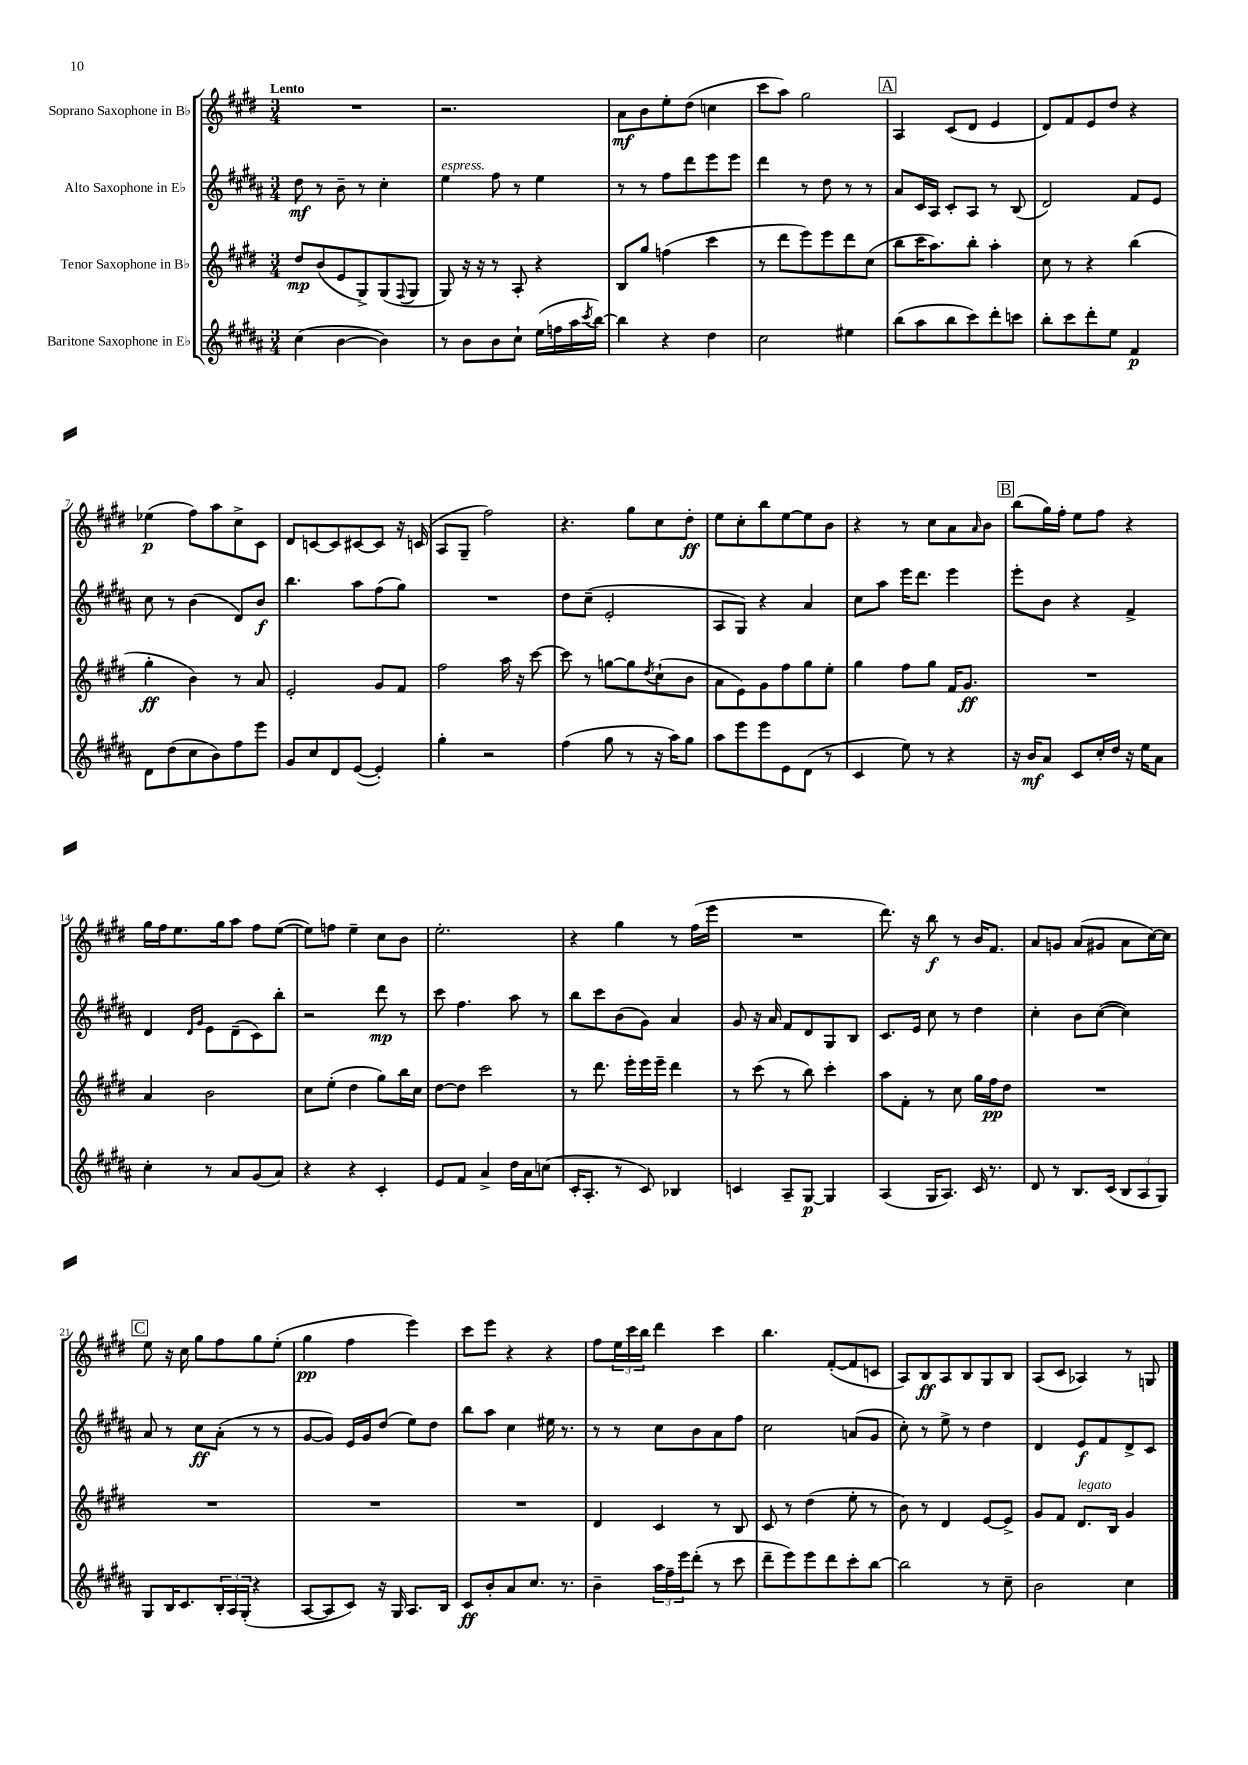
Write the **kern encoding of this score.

**kern	**dynam	**kern	**dynam	**kern	**dynam	**kern	**dynam
*part4	*part4	*part3	*part3	*part2	*part2	*part1	*part1
*staff4	*staff4	*staff3	*staff3	*staff2	*staff2	*staff1	*staff1
*I"Baritone Saxophone in E♭	*	*I"Tenor Saxophone in B♭	*	*I"Alto Saxophone in E♭	*	*I"Soprano Saxophone in B♭	*
*clefG2	*	*clefG2	*	*clefG2	*	*clefG2	*
*k[f#c#g#d#a#]	*	*k[f#c#g#d#]	*	*k[f#c#g#d#a#]	*	*k[f#c#g#d#]	*
*M3/4	*	*M3/4	*	*M3/4	*	*M3/4	*
=1	=1	=1	=1	=1	=1	=1	=1
!	!	!	!	!	!	!LO:TX:a:B:t=Lento	!
(4cc#\	.	8dd#/L	mp	8dd#\	mf	2.r	.
.	.	(8b/	.	8r	.	.	.
[4b\	.	8e/	.	8b~\	.	.	.
.	.	8G#^/)	.	8r	.	.	.
4b\])	.	(8G#/	.	4cc#'\	.	.	.
.	.	8qqF#/	.	.	.	.	.
.	.	8G#/J	.	.	.	.	.
=2	=2	=2	=2	=2	=2	=2	=2
!	!	!	!	!LO:TX:a:i:t=espress.	!	!	!
8r	.	8G#/)	.	4ee\	.	2.r	.
8b\L	.	16r	.	.	.	.	.
.	.	16r	.	.	.	.	.
8b\	.	8r	.	8ff#\	.	.	.
8cc#`\J	.	8A'/	.	8r	.	.	.
(16ee\LL	.	4r	.	4ee\	.	.	.
16ffn\	.	.	.	.	.	.	.
16aa#\	.	.	.	.	.	.	.
8qccc#/	.	.	.	.	.	.	.
[16bb\JJ)	.	.	.	.	.	.	.
=3	=3	=3	=3	=3	=3	=3	=3
4bb\]	.	8B/L	.	8r	.	8a\L	mf
.	.	8gg#/J	.	8r	.	8b\	.
4r	.	(4ffn\	.	8ff#\L	.	8ee'\	.
.	.	.	.	8ddd#\	.	(8dd#\J	.
4dd#\	.	4ccc#\	.	8eee\	.	4ccn\	.
.	.	.	.	8eee\J	.	.	.
=4	=4	=4	=4	=4	=4	=4	=4
2cc#\	.	8r	.	4ddd#\	.	8ccc#\L	.
.	.	8ddd#\L	.	.	.	8aa\J)	.
.	.	8eee\)	.	8r	.	2gg#\	.
.	.	8eee\	.	8dd#\	.	.	.
4ee#X\	.	8ddd#\	.	8r	.	.	.
.	.	(8cc#\J	.	8r	.	.	.
!!LO:REH:place=s1:t=A
=5	=5	=5	=5	=5	=5	=5	=5
(8bb\L	.	8bb\L	.	8a#/L	.	4A/	.
8aa#\	.	16ccc#\K	.	16c#/L	.	.	.
.	.	8.aa\)	.	16A#/JJ	.	.	.
8bb\	.	.	.	8c#'/L	.	(8c#/L	.
8ccc#\)	.	8bb'\J	.	8A#/J	.	8d#/J	.
8ddd#'\	.	4aa'\	.	8r	.	4e/	.
8cccn\J	.	.	.	(8B/	.	.	.
=6	=6	=6	=6	=6	=6	=6	=6
8bb'\L	.	8cc#\	.	2d#/)	.	8d#/L)	.
8ccc#\	.	8r	.	.	.	8f#/	.
8ddd#'\	.	4r	.	.	.	8e/	.
8ee\J	.	.	.	.	.	8dd#/J	.
4f#/	p	(4bb\	.	8f#/L	.	4r	.
.	.	.	.	8e/J	.	.	.
!!LO:LB:g=z
=7	=7	=7	=7	=7	=7	=7	=7
8d#\L	.	4gg#'\	ff	8cc#\	.	(4ee-X\	p
(8dd#\	.	.	.	8r	.	.	.
8cc#\	.	4b\)	.	(4b\	.	8ff#\L)	.
8b\)	.	.	.	.	.	8aa\	.
8ff#\	.	8r	.	8d#/L)	.	8cc#^\	.
8eee\J	.	8a/	.	8b/J	f	8c#\J	.
=8	=8	=8	=8	=8	=8	=8	=8
8g#/L	.	2e'/	.	4.bb\	.	8d#/L	.
8cc#/	.	.	.	.	.	[8cn/	.
8d#/	.	.	.	.	.	8c/]	.
([8e/J	.	.	.	8aa#\L	.	[8c#X/	.
4e'/])	.	8g#/L	.	(8ff#\	.	8c#/J]	.
.	.	8f#/J	.	8gg#\J)	.	16r	.
.	.	.	.	.	.	(16cn/	.
=9	=9	=9	=9	=9	=9	=9	=9
4gg#'\	.	2ff#\	.	2.r	.	8A/L	.
.	.	.	.	.	.	8G#~/J	.
2r	.	.	.	.	.	2ff#\)	.
.	.	16aa\	.	.	.	.	.
.	.	16r	.	.	.	.	.
.	.	[8ccc#\	.	.	.	.	.
=10	=10	=10	=10	=10	=10	=10	=10
(4ff#\	.	8ccc#\]	.	8dd#\L	.	4.r	.
.	.	8r	.	(8cc#~\J	.	.	.
8gg#\	.	[8ggn\L	.	2e'/	.	.	.
8r	.	8gg\]	.	.	.	8gg#\L	.
.	.	8qdd#/	.	.	.	.	.
16r	.	(8cc#`\	.	.	.	8cc#\	.
16aa#\KL)	.	.	.	.	.	.	.
8gg#\J	.	8b\J	.	.	.	8dd#'\J	ff
=11	=11	=11	=11	=11	=11	=11	=11
8aa#\L	.	8a\L	.	8A#/L	.	8ee\L	.
8eee\	.	8e\)	.	8G#/J)	.	8cc#'\	.
8eee\	.	8g#\	.	4r	.	8bb\	.
8e\	.	8ff#\	.	.	.	[8ee\	.
(8d#\J	.	8gg#\	.	4a#/	.	8ee\]	.
8r	.	8ee'\J	.	.	.	8b\J	.
=12	=12	=12	=12	=12	=12	=12	=12
4c#/	.	4gg#\	.	8cc#\L	.	4r	.
.	.	.	.	8aa#\J	.	.	.
8ee\)	.	8ff#\L	.	16eee\KL	.	8r	.
.	.	.	.	8.ddd#\J	.	.	.
8r	.	8gg#\J	.	.	.	8cc#\L	.
4r	.	16f#/KL	.	4eee\	.	8a\	.
.	.	8.g#/J	ff	.	.	.	.
.	.	.	.	.	.	16qqa/	.
.	.	.	.	.	.	8b\J	.
!!LO:REH:place=s1:t=B
=13	=13	=13	=13	=13	=13	=13	=13
16r	.	2.r	.	8eee'\L	.	(8bb\L	.
16b/KL	mf	.	.	.	.	.	.
8a#/J	.	.	.	8b\J	.	16gg#\L)	.
.	.	.	.	.	.	16ff#'\JJ	.
8c#/L	.	.	.	4r	.	8ee\L	.
16cc#'/L	.	.	.	.	.	8ff#\J	.
16dd#/JJ	.	.	.	.	.	.	.
16r	.	.	.	4f#^/	.	4r	.
16ee\KL	.	.	.	.	.	.	.
8a#\J	.	.	.	.	.	.	.
!!LO:LB:g=z
=14	=14	=14	=14	=14	=14	=14	=14
4cc#'\	.	4a/	.	4d#/	.	16gg#\LL	.
.	.	.	.	.	.	16ff#\J	.
.	.	.	.	.	.	8.ee\	.
.	.	.	.	16qqd#/LL	.	.	.
.	.	.	.	16qqg#/JJ	.	.	.
8r	.	2b\	.	8e\L	.	.	.
.	.	.	.	.	.	16gg#\k	.
8a#/L	.	.	.	(8d#~\	.	8aa\J	.
(8g#/	.	.	.	8c#\)	.	8ff#\L	.
8a#/J)	.	.	.	8bb'\J	.	([8ee\J	.
=15	=15	=15	=15	=15	=15	=15	=15
4r	.	8cc#\L	.	2r	.	8ee\L])	.
.	.	(8ee'\J	.	.	.	8ffn\J	.
4r	.	4dd#\	.	.	.	4ee~\	.
4c#'/	.	8gg#\L)	.	8ddd#\	mp	8cc#\L	.
.	.	16bb\L	.	8r	.	8b\J	.
.	.	16cc#\JJ	.	.	.	.	.
=16	=16	=16	=16	=16	=16	=16	=16
8e/L	.	[8dd#\L	.	8ccc#\	.	2.ee'\	.
8f#/J	.	8dd#\J]	.	4.ff#\	.	.	.
4a#^/	.	2ccc#\	.	.	.	.	.
16dd#\LL	.	.	.	8aa#\	.	.	.
16a#\J	.	.	.	.	.	.	.
(8ccn\J	.	.	.	8r	.	.	.
=17	=17	=17	=17	=17	=17	=17	=17
16c#'/KL	.	8r	.	8bb\L	.	4r	.
8.A#'/J	.	.	.	.	.	.	.
.	.	8.ddd#\	.	8ccc#\	.	.	.
8r	.	.	.	(8b\	.	4gg#\	.
.	.	16eee'\LL	.	.	.	.	.
8c#/)	.	16eee\	.	8g#\J)	.	.	.
.	.	16eee~\JJ	.	.	.	.	.
4B-X/	.	4ddd#\	.	4a#/	.	8r	.
.	.	.	.	.	.	(16ff#\LL	.
.	.	.	.	.	.	16eee\JJ	.
=18	=18	=18	=18	=18	=18	=18	=18
4cn/	.	8r	.	8g#/	.	2.r	.
.	.	(8ccc#\	.	16r	.	.	.
.	.	.	.	16a#/	.	.	.
8A#~/L	.	8r	.	8f#/L	.	.	.
[8G#/J	p	8bb\)	.	8d#/	.	.	.
4G#/]	.	4ccc#'\	.	8G#/	.	.	.
.	.	.	.	8B/J	.	.	.
=19	=19	=19	=19	=19	=19	=19	=19
(4A#/	.	8aa\L	.	8.c#/L	.	8.ddd#\)	.
.	.	8f#'\J	.	.	.	.	.
.	.	.	.	16e/Jk	.	16r	.
16G#/KL	.	8r	.	8cc#\	.	8bb\	f
8.A#/J)	.	.	.	.	.	.	.
.	.	8cc#\	.	8r	.	8r	.
16c#/	.	16gg#\LL	.	4dd#\	.	16b/KL	.
8.r	.	16ff#\J	pp	.	.	8.f#/J	.
.	.	8dd#\J	.	.	.	.	.
=20	=20	=20	=20	=20	=20	=20	=20
8d#/	.	2.r	.	4cc#'\	.	8a/L	.
8r	.	.	.	.	.	8gn/J	.
8.B/L	.	.	.	8b\L	.	(8a/L	.
.	.	.	.	([8cc#\J	.	8g#X/J	.
(16c#/Jk	.	.	.	.	.	.	.
12B/L	.	.	.	4cc#\])	.	8a\L	.
12A#/	.	.	.	.	.	.	.
.	.	.	.	.	.	[16cc#\L)	.
12G#/J)	.	.	.	.	.	.	.
.	.	.	.	.	.	16cc#\JJ]	.
!!LO:LB:g=z
!!LO:REH:place=s1:t=C
=21	=21	=21	=21	=21	=21	=21	=21
8G#/L	.	2.r	.	8a#/	.	8ee\	.
16B/K	.	.	.	8r	.	16r	.
8.c#/	.	.	.	.	.	16cc#\	.
.	.	.	.	8cc#\L	ff	8gg#\L	.
24B'/L	.	.	.	(8a#'\J	.	8ff#\	.
24A#/	.	.	.	.	.	.	.
(24G#'/JJ	.	.	.	.	.	.	.
4r	.	.	.	8r	.	8gg#\	.
.	.	.	.	8r	.	(8ee'\J	.
=22	=22	=22	=22	=22	=22	=22	=22
[8A#/L	.	2.r	.	[8g#/L	.	4gg#\	pp
8A#/]	.	.	.	8g#/J])	.	.	.
8c#/J)	.	.	.	16e/LL	.	4ff#\	.
.	.	.	.	16g#/J	.	.	.
16r	.	.	.	(8dd#/J	.	.	.
16G#/	.	.	.	.	.	.	.
8.A#/L	.	.	.	8ee\L)	.	4eee\)	.
.	.	.	.	8dd#\J	.	.	.
16B/Jk	.	.	.	.	.	.	.
=23	=23	=23	=23	=23	=23	=23	=23
8c#/L	ff	2.r	.	8bb\L	.	8ccc#\L	.
8b'/	.	.	.	8aa#\J	.	8eee\J	.
8a#/	.	.	.	4cc#\	.	4r	.
8.cc#/J	.	.	.	.	.	.	.
.	.	.	.	16ee#X\	.	4r	.
8.r	.	.	.	8.r	.	.	.
=24	=24	=24	=24	=24	=24	=24	=24
4b~\	.	4d#/	.	8r	.	8ff#\L	.
.	.	.	.	8r	.	24ee\L	.
.	.	.	.	.	.	24ccc#\	.
.	.	.	.	.	.	24bb\JJ	.
24aa#\LL	.	4c#/	.	8cc#\L	.	4ddd#\	.
24ff#~\	.	.	.	.	.	.	.
24eee\J	.	.	.	.	.	.	.
(8ddd#'\J	.	.	.	8b\	.	.	.
8r	.	8r	.	8a#\	.	4ccc#\	.
8ccc#\	.	8B/	.	8ff#\J	.	.	.
=25	=25	=25	=25	=25	=25	=25	=25
8ddd#~\L	.	8c#/	.	2cc#\	.	4.bb\	.
8eee\)	.	8r	.	.	.	.	.
8eee\	.	(4dd#\	.	.	.	.	.
8ddd#\	.	.	.	.	.	([8f#'/L	.
8ccc#'\	.	8ee'\	.	(8an/L	.	8f#/]	.
[8bb\J	.	8r	.	8g#/J	.	8cn/J	.
=26	=26	=26	=26	=26	=26	=26	=26
2bb\]	.	8b\)	.	8cc#'\)	.	8A/L)	.
.	.	8r	.	8r	.	8B/	ff
.	.	4d#/	.	8ee^\	.	8A/	.
.	.	.	.	8r	.	8B/	.
8r	.	[8e/L	.	4dd#\	.	8G#/	.
8cc#~\	.	8e^/J]	.	.	.	8B/J	.
=27	=27	=27	=27	=27	=27	=27	=27
2b\	.	8g#/L	.	4d#/	.	(8A/L	.
.	.	8f#/J	.	.	.	8c#/J	.
!	!	!LO:TX:a:i:t=legato	!	!	!	!	!
.	.	8.d#/L	.	8e/L	f	4A-X/)	.
.	.	.	.	8f#/	.	.	.
.	.	16B/Jk	.	.	.	.	.
4cc#\	.	4g#/	.	8d#^/	.	8r	.
.	.	.	.	8c#/J	.	8Gn/	.
==	==	==	==	==	==	==	==
*-	*-	*-	*-	*-	*-	*-	*-
